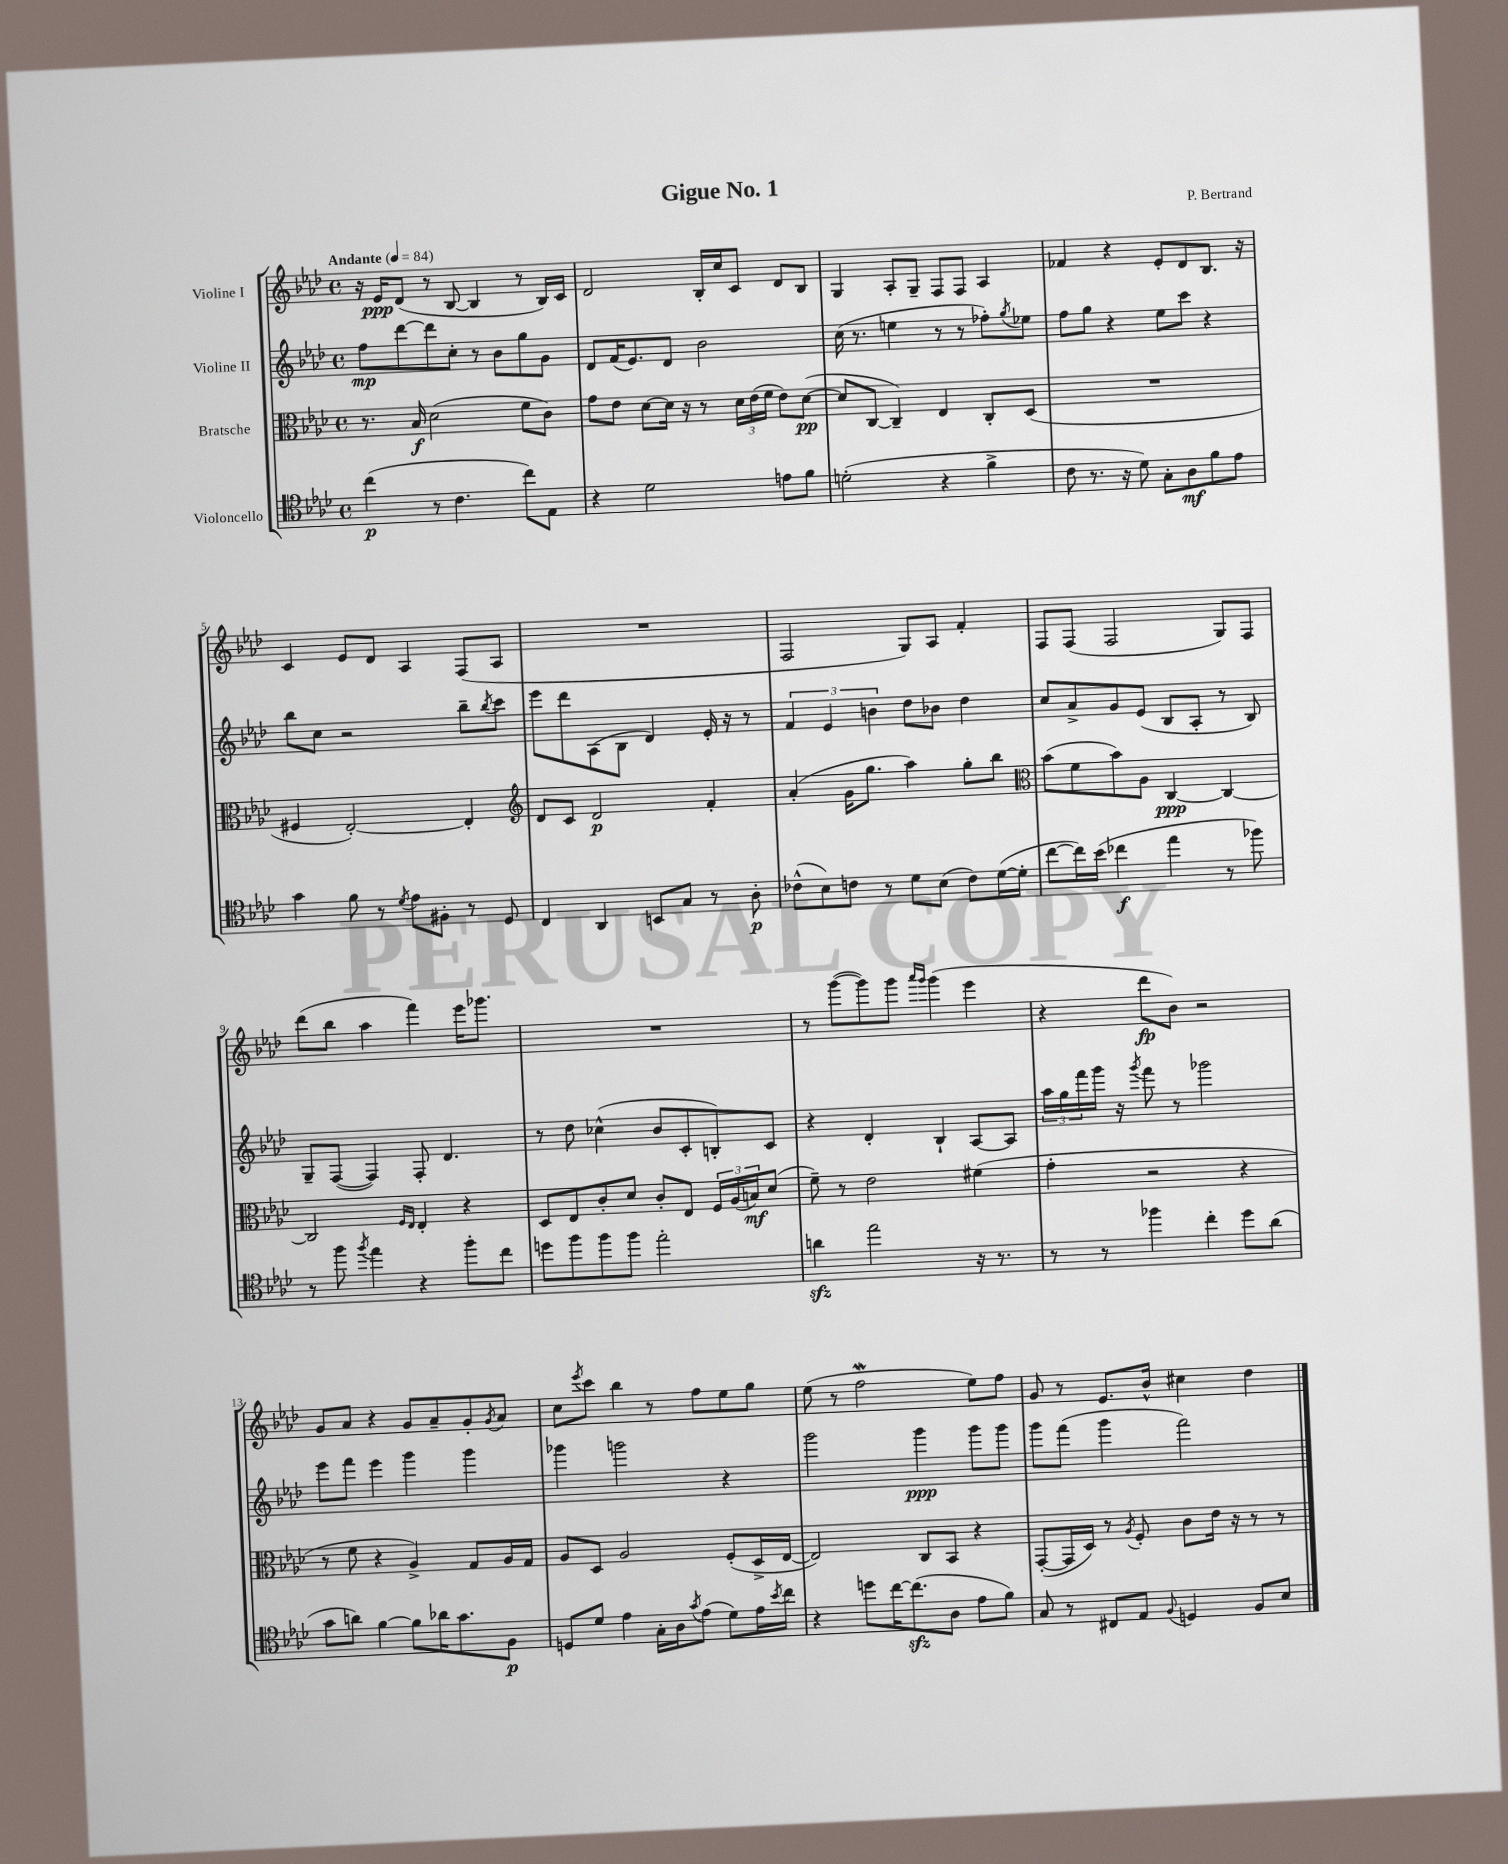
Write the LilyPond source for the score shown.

\header { title = "Gigue No. 1" composer = "P. Bertrand" }
<<
\new StaffGroup <<
\new Staff = "s0" \with { instrumentName = "Violine I" } {
    \clef treble \key aes \major \defaultTimeSignature \time 4/4 \tempo "Andante" 4 = 84
    r16 ees'16\ppp des'8( r8 bes8~ bes4 r8 bes16) c'16 |
    des'2 bes16-. c''16 c'8 des'8 bes8 |
    g4 aes8-. g8-- f8 f8 aes4 |
    fes'4 r4 ees'8-. des'8 bes8. r16 |
    c'4 ees'8 des'8 aes4 f8( aes8 |
    R1 |
    f2 g8) aes8 f'4-. |
    f8 f8( f2 g8) f8 |
    des'''8( bes''8 aes''4 f'''4) ees'''16 ges'''8. |
    R1 |
    r8 g'''8~( g'''8) g'''8 \grace { aes'''16 g'''16 } g'''4( ees'''4 |
    r4 des'''8\fp bes'8) r2 |
    g'8 aes'8 r4 g'8 aes'8-- g'8-. \acciaccatura { g'8 } aes'8 |
    c''8 \acciaccatura { ees'''8 } c'''8 bes''4 r8 f''8 ees''8 g''8 |
    ees''8( r8 f''2\mordent ees''8) f''8 |
    g'8 r8 ees'8. bes'16-^ cis''4 des''4 \bar "|." |
}
\new Staff = "s1" \with { instrumentName = "Violine II" } {
    \clef treble \key aes \major \defaultTimeSignature \time 4/4
    f''8\mp des'''8~ des'''8 c''8-. r8 bes'8 g''8 g'8 |
    des'8 f'16( ees'8.) des'8 bes'2 |
    c''16( r8. e''4 r8 r8 fes''8-.) \acciaccatura { g''8 } ees''8 |
    f''8 g''8 r4 ees''8 c'''8 r4 |
    bes''8 c''8 r2 bes''8-- \acciaccatura { bes''8 } c'''8 |
    ees'''8 des'''8 aes8( bes8 des'4) ees'16-. r16 r8 |
    \tuplet 3/2 { f'4 ees'4 b'4 } des''8 bes'8 des''4 |
    c''8 aes'8-> g'8 ees'8( bes8 aes8-. r8 bes8) |
    g8-- f8~( f4) f8-. des'4. |
    r8 des''8 ces''4-^( bes'8 c'8-. b8-.) c'8 |
    r4 des'4-. bes4-! aes8~ aes8 |
    \tuplet 3/2 { aes''16 g''16 f'''16 } g'''16 r16 \acciaccatura { g'''8 } f'''8 r8 ges'''2 |
    ees'''8 f'''8 ees'''4 g'''4 g'''4 |
    ges'''4 g'''2 r4 |
    g'''2 g'''4\ppp g'''8 g'''8 |
    g'''8 f'''8( g'''4 f'''2) \bar "|." |
}
\new Staff = "s2" \with { instrumentName = "Bratsche" } {
    \clef alto \key aes \major \defaultTimeSignature \time 4/4
    r8. bes16\f des'2( f'8 c'8) |
    g'8 ees'8 des'8~ des'16 r16 r8 \tuplet 3/2 { des'16 ees'16( f'16 } ees'8) des'8~\pp( |
    des'8 c8~ c4--) ees4 c8-. des8( |
    R1 |
    fis4 ees2~-.) ees4-. |
    \clef treble des'8 c'8 des'2\p f'4-. |
    aes'4-.( g'16 g''8. aes''4) g''8-. bes''8 |
    \clef alto bes'8( f'8 bes'8) aes8 c4~\ppp c4~ |
    c2 \grace { f16 ees16 } ees4-. r4 |
    des8 ees8 c'8-. des'8 c'8-. ees8 \tuplet 3/2 { f16 aes16( b16\mf) } des'8( |
    f'8--) r8 ees'2 fis'4( |
    g'4-. r2 r4 |
    r8 f'8 r4 aes4->) g8 aes16 g16 |
    aes8 des8 aes2 f8-.( des16-> ees16~ |
    ees2) c8 bes,8 r4 |
    g,8~-.( g,16 des16) r8 \acciaccatura { aes8 } f8-. c'8 ees'16 r16 r8 r8 \bar "|." |
}
\new Staff = "s3" \with { instrumentName = "Violoncello" } {
    \clef tenor \key aes \major \defaultTimeSignature \time 4/4
    c''4\p( r8 c'4. c''8) ees8 |
    r4 des'2 e'8 f'8 |
    d'2-.( r4 f'4-> |
    c'8 r8. r16 des'8) g8-. aes8\mf f'8 ees'8 |
    g'4 f'8 r8 \acciaccatura { des'8 } ees'8 fis8-. r8 des8 |
    c4 aes,4 b,8 g8 r8 aes8-.\p |
    ces'8-^( bes8) c'8 r8 des'8 bes8( c'8) des'16~( des'16-. |
    c''8~ c''16) bes'16( ces''4\f ees''4 r8 fes''8) |
    r8 f''8 \acciaccatura { f''8 } ees''4 r4 f''8-. c''8 |
    d''8 f''8 f''8 f''8 ees''2-. |
    a'4\sfz ees''2 r16 r8. |
    r8 r8 fes''4 c''4-. des''8 aes'8( |
    g'8 a'8) f'4~ f'8 aes'16 g'8. f8\p |
    d8 des'8 ees'4 g16-. aes16 \acciaccatura { g'8 } ees'8( des'8) ees'16 \acciaccatura { bes'8 } c''16 |
    r4 d''8 c''16~ c''8.\sfz( aes8 ees'8 f'8) |
    g8 r8 cis8 ees8 \appoggiatura { f8 } d4 f8 bes8 \bar "|." |
}
>>
>>
